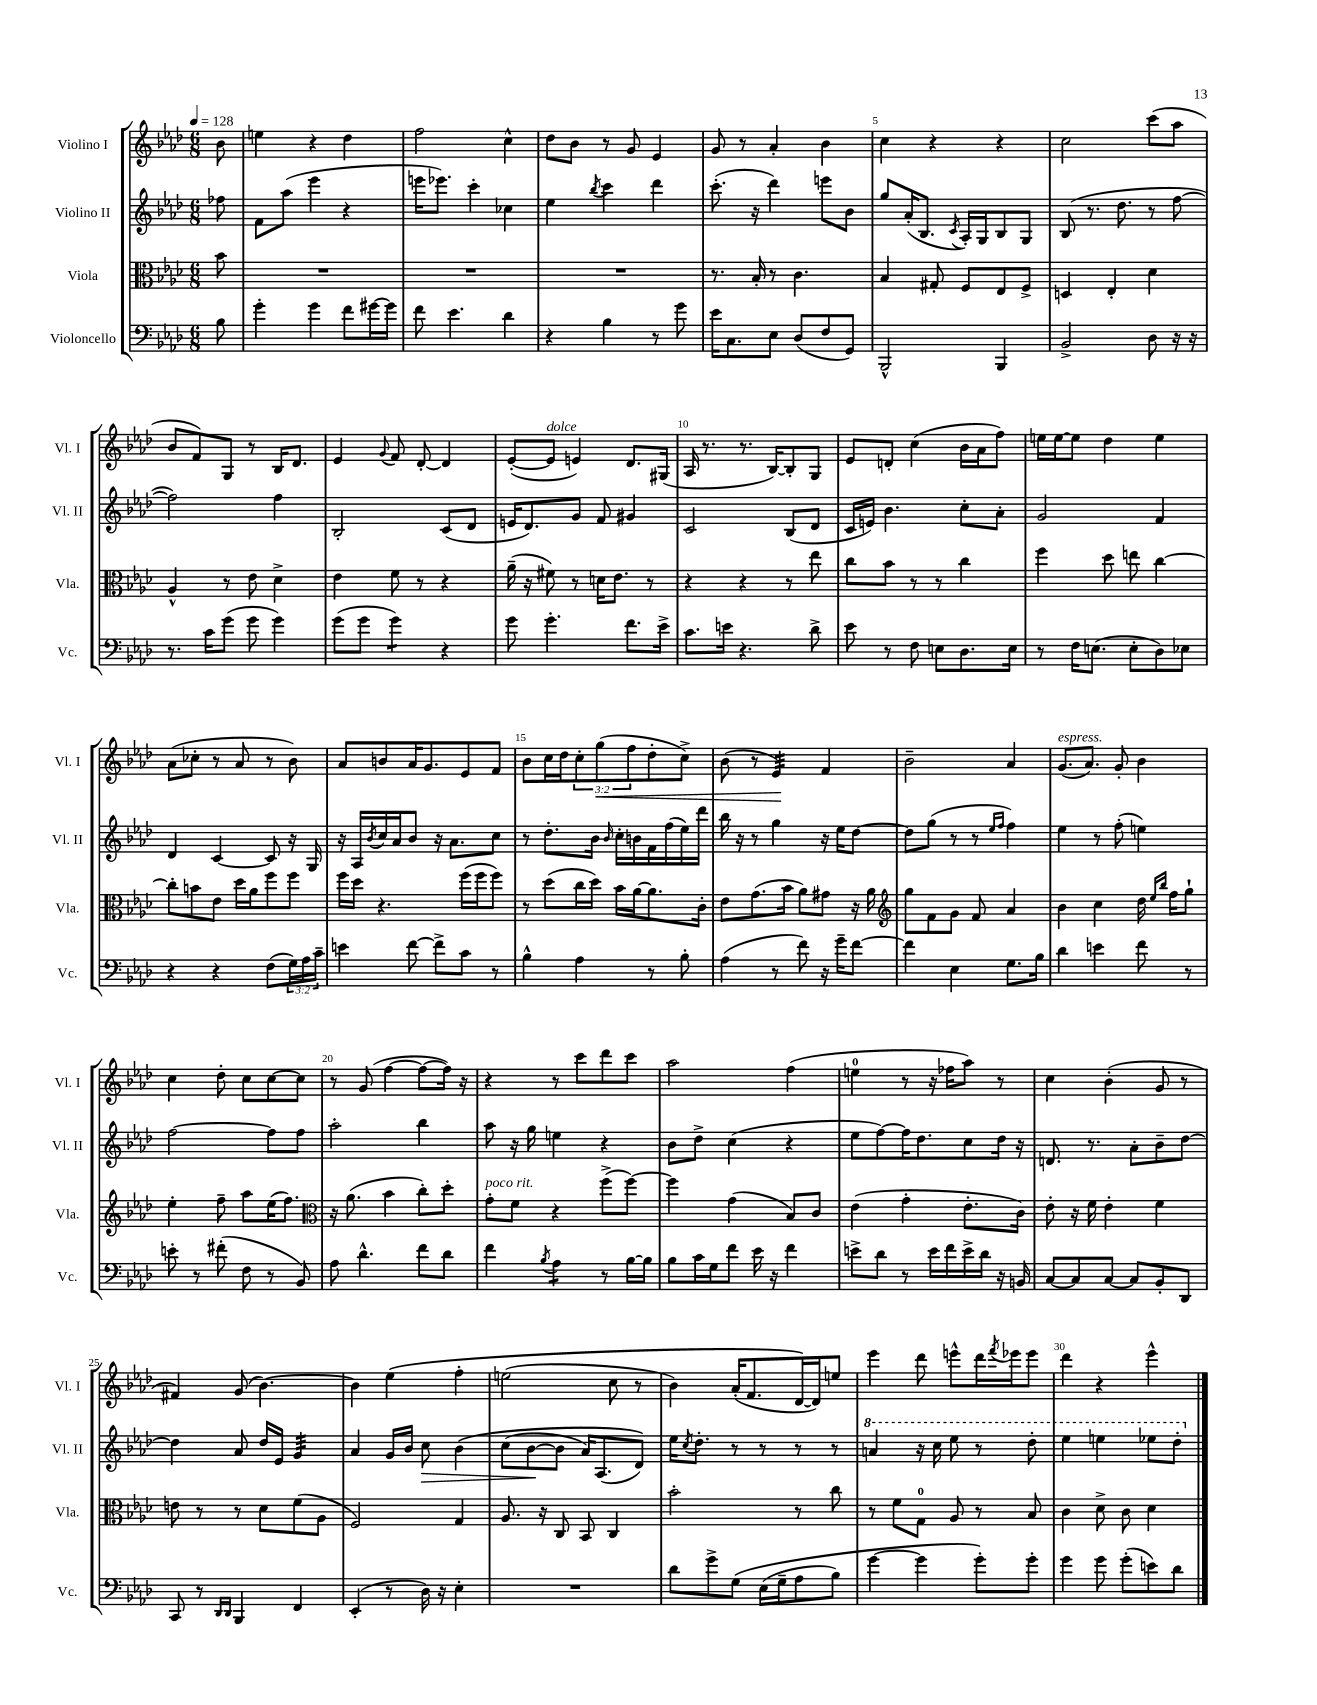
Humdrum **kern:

**kern	**kern	**kern	**kern
*staff4	*staff3	*staff2	*staff1
*clefF4	*clefC3	*clefG2	*clefG2
*k[b-e-a-d-]	*k[b-e-a-d-]	*k[b-e-a-d-]	*k[b-e-a-d-]
*M6/8	*M6/8	*M6/8	*M6/8
*MM128	*MM128	*MM128	*MM128
8B-	8b-	8ff-	8b-
=	=	=	=
4g'	2.r	8f	4ee
.	.	(8aa-	.
4g	.	4eee-	4r
8f	.	4r	4dd-
[16g#	.	.	.
16g#]	.	.	.
=	=	=	=
8f	2.r	16eee	2ff
.	.	8.eee-)	.
4.e-	.	.	.
.	.	4ccc'	.
4d-	.	4cc-	4cc^^
=	=	=	=
4r	2.r	4ee-	8dd-
.	.	.	8b-
.	.	8qbb-	.
4B-	.	4ccc	8r
.	.	.	8g
8r	.	4ddd-	4e-
8g	.	.	.
=	=	=	=
16e-	8.r	(8.ccc'	8g
8.C	.	.	.
.	.	.	8r
.	16B-'	16r	.
8E-	8r	4ddd-)	4a-'
(8D-	4.c	.	.
8F	.	8eee	4b-
8GG)	.	8b-	.
=	=	=	=
2BBB-^^	4B-	8gg	4cc
.	.	(16a-'	.
.	.	8.B-	.
.	8G#'	.	4r
.	.	8qc	.
.	8F	16A-')	.
.	.	16G	.
4BBB-	8E-	8B-	4r
.	8F^	8G	.
=	=	=	=
2BB-^	4D	(8B-	2cc
.	.	8.r	.
.	4E-'	.	.
.	.	8.dd-	.
8D-	4d-	8r	(8ccc
16r	.	[8ff	8aa-
16r	.	.	.
=	=	=	=
8.r	4A-^^	2ff])	8b-
.	.	.	8f)
16c	.	.	.
(8g	8r	.	8G
8g	8e-	.	8r
4g)	4d-^	4ff	16B-
.	.	.	8.d-
=	=	=	=
(8g	4e-	2B-'	4e-
8g	.	.	.
.	.	.	8qqg
4g)	8f	.	8f
.	8r	.	[8d-'
4r	4r	(8c	4d-]
.	.	8d-	.
=	=	=	=
8g	(16a-~	16e	([8e-'
.	16r	8.d-)	.
4.g'	8f#)	.	8e-]
.	8r	8g	4e)
.	16d	8f	.
.	8.e-	.	.
8.f	.	4g#	8.d-
.	8r	.	.
16e-^	.	.	(16G#
=	=	=	=
8.c	4r	2c	16A-
.	.	.	8.r
16e	.	.	.
4.r	4r	.	8.r
.	.	.	[16B-)
.	8r	(8B-	8B-']
8d-^	8ee-	8d-	8G
=	=	=	=
8e-	8cc	16c	8e-
.	.	16e)	.
8r	8b-	4.b-	8d'
8F	8r	.	(4cc
8E	8r	.	.
8.D-	4cc	8cc'	16b-
.	.	.	16a-
.	.	8a-'	8ff)
16E	.	.	.
=	=	=	=
8r	4ff	2g	16ee
.	.	.	[16ee
16F	.	.	8ee]
(8.E	.	.	.
.	8dd-	.	4dd-
8E'	8ee	.	.
8D-)	[4cc	4f	4ee
8E-	.	.	.
=	=	=	=
4r	8cc']	4d-	(8a-
.	8b	.	8cc-'
4r	8e-	[4c	8r
.	16dd-	.	8a-
.	16a-	.	.
(8F	8ff	8c]	8r
24G)	8ff	16r	8b-)
24A-	.	.	.
.	.	16G	.
24c~	.	.	.
=	=	=	=
4e	16ff	16r	8a-
.	16dd-	16A-	.
.	.	8qb-	.
.	4.r	16cc	8b
.	.	16a-	.
[8f	.	8b-	16a-
.	.	.	8.g
8f^]	.	16r	.
.	.	8.a-	.
8c	(16ff	.	8e-
.	16ff	.	.
8r	8ff)	8cc	8f
=	=	=	=
4B-^^	8r	8r	8b-
.	(8dd-	8.dd-'	16cc
.	.	.	16dd-
4A-	16cc	.	12cc'
.	16dd-)	16b-	.
.	.	.	(12gg
.	.	16qqb-	.
.	16b-	16cc'	.
.	.	.	12ff
.	[16a-	16b	.
8r	8.a-]	16f	8dd-'
.	.	(16ff	.
8B-'	.	16ee-)	8cc^)
.	16c'	16ddd-	.
=	=	=	=
(4A-	8e-	16bb-	(8b-
.	.	16r	.
.	(8.g	8r	8r
8r	.	4gg	4e-)
.	16b-	.	.
8f)	8a-)	.	.
16r	8g#	16r	4f
16g~	.	16ee-	.
[8f	16r	[8dd-	.
.	16a-	.	.
=	=	=	=
*	*clefG2	*	*
4f]	8gg	8dd-]	2b-~
.	8f	(8gg	.
4E-	8g	8r	.
.	8f	8r	.
.	.	16qqee-	.
.	.	16qqff	.
8.G	4a-	4ff)	4a-
16B-	.	.	.
=	=	=	=
4d-	4b-	4ee-	(8.g
.	.	.	8.a-)
4e	4cc	8r	.
.	.	(8ff'	8g'
8f	16dd-	4ee)	4b-
.	16qqee-	.	.
.	16qqbb-	.	.
.	16ff	.	.
8r	8gg`	.	.
=	=	=	=
8e'	4ee-'	[2ff	4cc
8r	.	.	.
(8f#'	8ff~	.	8dd-'
8F	8aa-	.	8cc
8r	(16ee-	8ff]	[8cc
.	8.ff)	.	.
8BB-)	.	8ff	8cc]
=	=	=	=
*	*clefC3	*	*
8A-	16r	2aa-'	8r
.	(8.a-	.	.
4.d-^^	.	.	(8g
.	4b-	.	[4ff
8f	8cc')	4bb-	8ff_
8d-	8dd-'	.	16ff])
.	.	.	16r
=	=	=	=
4f	8g'	8aa-	4r
.	8f	16r	.
.	.	16gg	.
8qB-	.	.	.
4A-	4r	4ee	8r
.	.	.	8ccc
8r	(8ff^	4r	8ddd-
[16B-	[8ff)	.	8ccc
16B-]	.	.	.
=	=	=	=
8B-	4ff]	8b-	2aa-
16c	.	8dd-^	.
16G	.	.	.
8f	(4g	(4cc	.
16e-	.	.	.
16r	.	.	.
4f	8B-)	4r	(4ff
.	8c	.	.
=	=	=	=
8e^	(4e-	8ee-	4ee
8d-	.	[8ff)	.
8r	4g'	16ff]	8r
.	.	8.dd-	.
16e	.	.	16r
16f	.	.	16ff-
16e^	8.e-'	8cc	8aa-)
16d-	.	.	.
16r	.	16dd-	8r
16BB	16c)	16r	.
=	=	=	=
[8C	8e-'	8.d	4cc
8C]	16r	.	.
.	16f	8.r	.
[8C	4e-'	.	(4b-'
8C]	.	8a-'	.
8BB-'	4f	8b-~	8g
8DD-	.	[8dd-	8r
=	=	=	=
8CC	8e	4dd-]	4f#)
8r	8r	.	.
16qqDD-	.	.	.
16qqDD-	.	.	.
4BBB-	8r	8a-	(8g
.	8d-	16dd-	[4.b-)
.	.	16e-	.
4FF	(8f	4g	.
.	8A-	.	.
=	=	=	=
(4EE-'	2F)	4a-	4b-]
8r	.	16g	&(4ee-
.	.	16b-	.
16D-)	.	8cc	.
16r	.	.	.
4E-'	4G	&(4b-	4ff'
=	=	=	=
2.r	8.A-	(8cc	(2ee
.	.	[8b-	.
.	16r	.	.
.	8C	8b-]	.
.	8BB-	16a-)	.
.	.	(8.A-	.
.	4C	.	8cc
.	.	8d-)&)	8r
=	=	=	=
8d-	2b-'	16ee-	4b-)
.	.	8qcc	.
.	.	8.dd-'	.
8g^	.	.	.
&(8G	.	8r	(16a-'
.	.	.	8.f
(16E-	.	8r	.
16G~	.	.	.
8A-	8r	8r	[16d-&)
.	.	.	16d-])
8B-)	8cc	8r	8ee
=	=	=	=
[4g	8r	4aa	4eee-
.	8f	.	.
4g]	8G	16r	8ddd-
.	.	16ccc	.
.	8A-	8eee-	8eee^^
8g'&)	8r	8r	16ddd-
.	.	.	8qfff
.	.	.	16eee-
8g'	8B-	8ddd-'	8eee-
=	=	=	=
4g	4c	4eee-	4ddd-
8g	8d-^	4eee	4r
(8g'	8c	.	.
8e)	4d-	8eee-	4eee-^^
8d-	.	8ddd-'	.
==	==	==	==
*-	*-	*-	*-
